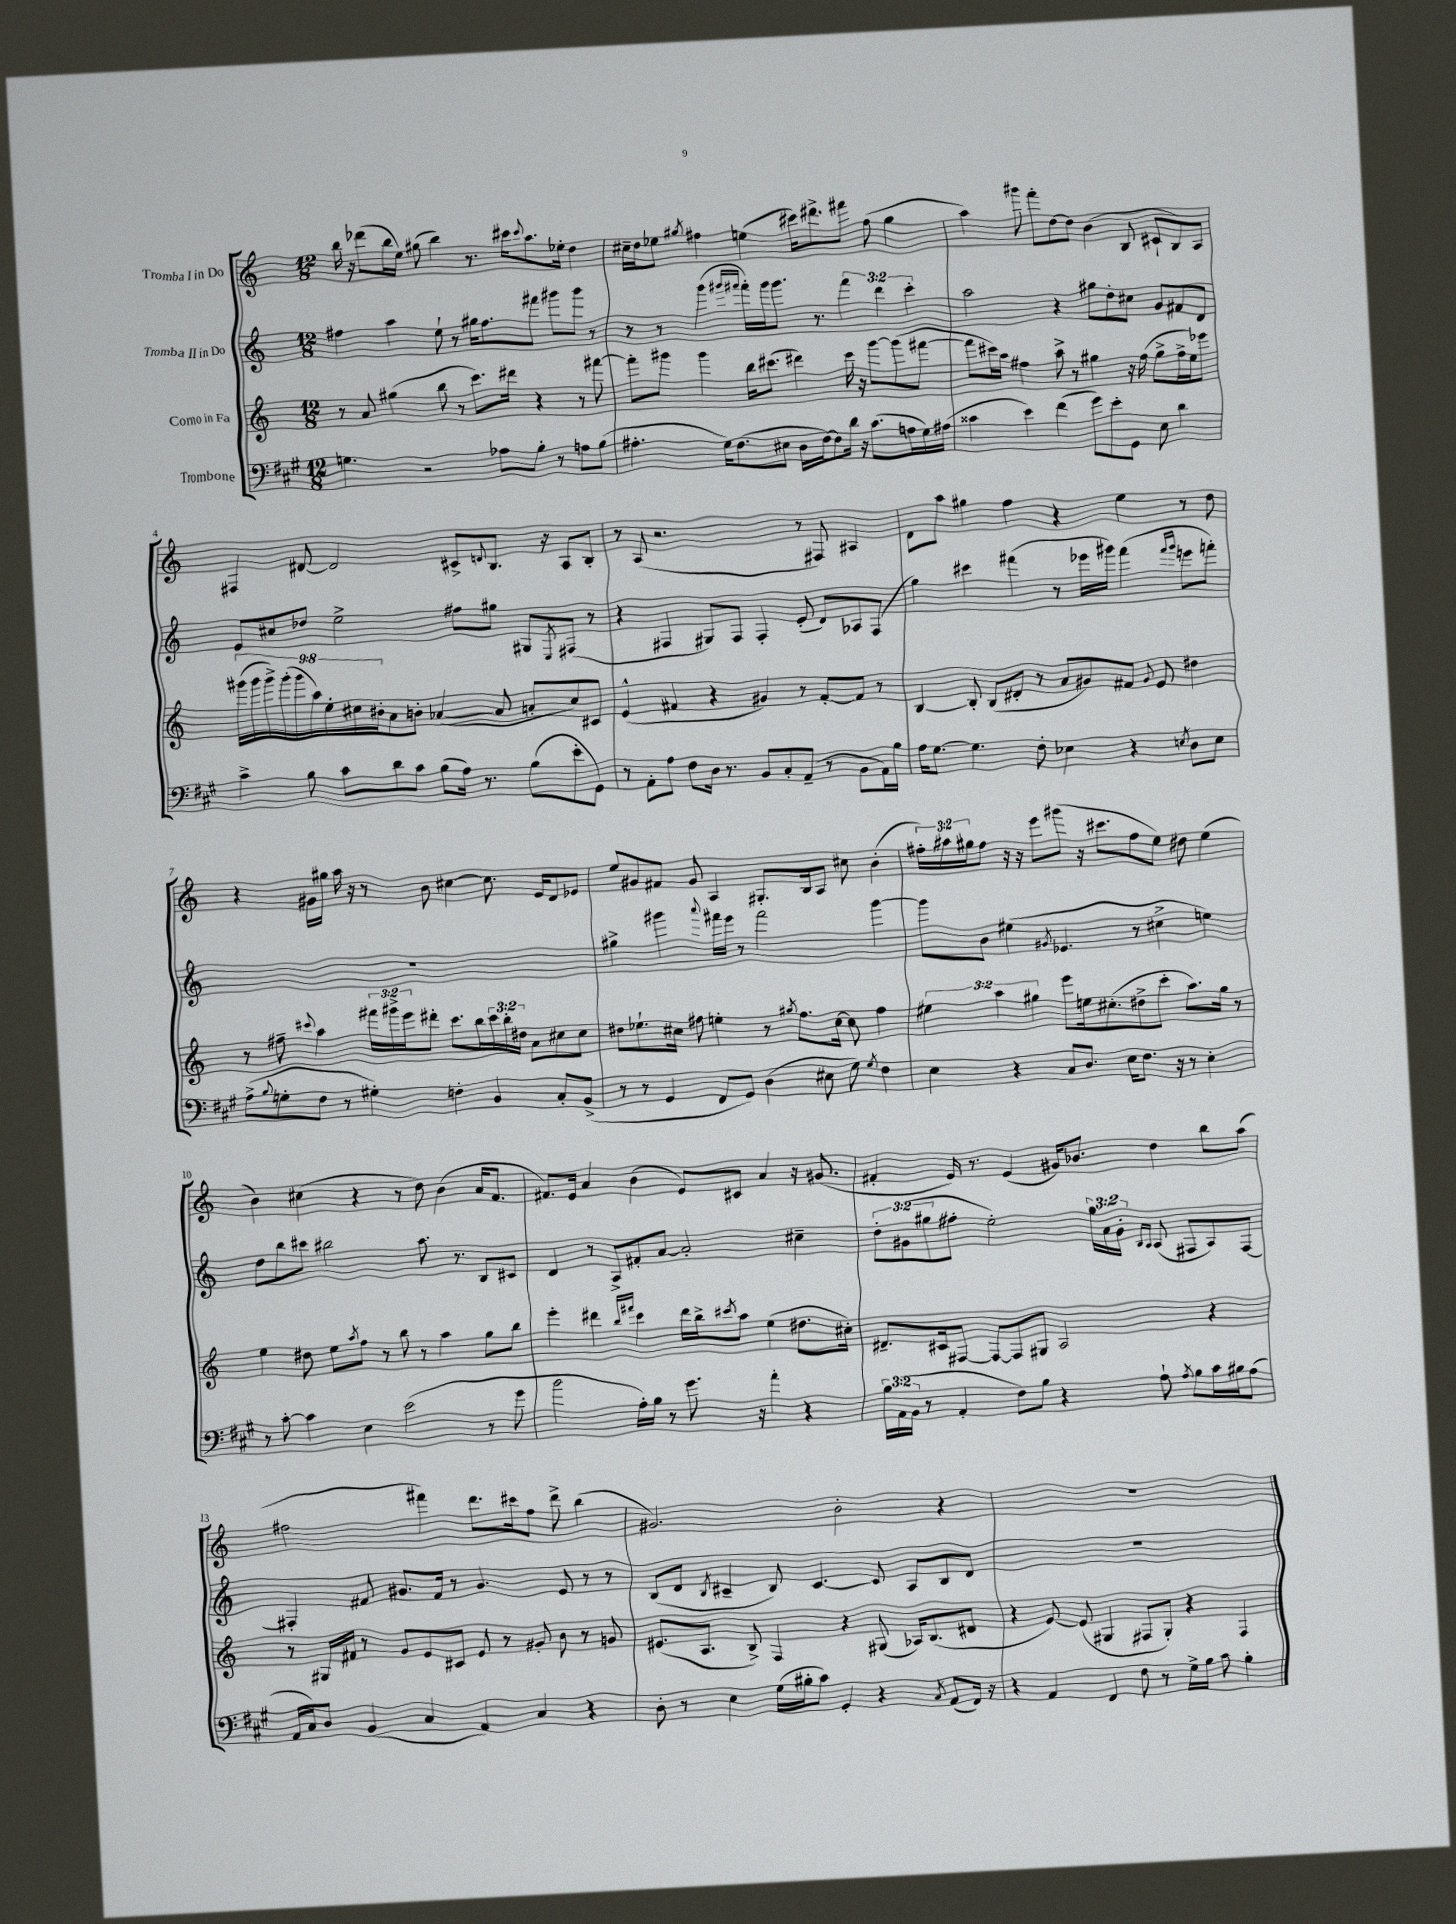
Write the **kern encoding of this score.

**kern	**kern	**kern	**kern
*part4	*part3	*part2	*part1
*staff4	*staff3	*staff2	*staff1
*I"Trombone	*I"Corno in Fa	*I"Tromba II in Do	*I"Tromba I in Do
*clefF4	*clefG2	*clefG2	*clefG2
*k[f#c#g#]	*k[]	*k[]	*k[]
*M12/8	*M12/8	*M12/8	*M12/8
=1	=1	=1	=1
4.Gn\	8r	4ff#X\	16bb\
.	.	.	16r
.	8a/	.	(8ddd-X\L
.	(4gg#X\	4aa\	16bb\L
.	.	.	16ee\JJ)
2r	.	.	(8gg#X\
.	8bb\	8ee`\	4bb\)
.	8r	8r	.
.	8.ccc\L)	16gg#X\KL	8.r
.	.	8.ff#\	.
8A-X\L	.	.	.
.	16ddd#X\Jk	.	16ccc#X\KL
.	.	.	8qqccc#/
8B'\J	4r	8fff#X\J	8.aa\
8r	.	8ggg#X\L	.
.	.	.	16ee-X'\Jk
8An\L	8r	8ggg#\J	4dd\
(8B\J	[8fff#X\	8r	.
=2	=2	=2	=2
4.A#X'\	8fff#'\L]	8r	16cc#X~\LL
.	.	.	16dd\J
.	8ggg#X\J	8r	8ee-X\J
.	.	.	8qgg#X/
.	4ggg#\	(4ggg\	4ff#X\
16G#\KL)	.	.	.
(8.F#\	.	.	.
.	.	16qqggg#X/LL	.
.	.	16qqfff#X/JJ	.
.	16bb\KL	16fff#'\LL)	(4een\
.	(8.ccc#X\J	16ggg#\J	.
8E#X\J	.	8.ggg#\J	.
16D\LL	4ddd#X\)	.	16ccc#X\KL)
[16F#\J)	.	8.r	8.ddd#X^\
8F#\]	.	.	.
16d\Jk	16ccc#\	6fff#\	8fff#X\J
16r	16r	.	.
(8.c#\L	[8ggg#\L	.	(8ff#\
.	.	6ddd\	.
.	(8ggg#\]	.	4gg#\
16An\L	.	.	.
.	.	6ccc'\	.
16G#\)	[8fff#X\J	.	.
(16A#X\JJ	.	.	.
=3	=3	=3	=3
4c##X\	8fff#\L]	2aa\	4aa\)
.	16ccc#X\L)	.	.
.	16aa\JJ	.	.
4e\)	4ff#X\	.	8ggg#X\
.	.	.	8fff'\L
(4f#\	8aa^\	4r	[8dd\
.	8r	.	8dd\J]
8g#\L)	4gg#X\	8gg#X\L	(4b\
8e'\	.	8dd'\	.
8GG#\J	16r	8cc#X\J	8B/
.	(16ff#\	.	.
8E\	8gg#^\L	8g/L	8c#X`/L
4d\	16ff#^\L	8f#X/	8B/)
.	16ee\J)	.	.
.	8eee-X\J	8d/J	8A/J
!!LO:LB:g=z
=4	=4	=4	=4
4c#^\	(18ggg#X\LL	8e/L	4F#X/
.	18ggg#\	.	.
.	18ggg#^\)	.	.
.	.	8cc#X/	.
.	(18ggg#'\	.	.
.	18ggg#\	.	.
8B\	.	8dd-X/J	[8d#X/
.	18aa\)	.	.
.	18ee'\	.	.
8c#\L	.	2ee^\	2d#/]
.	18cc#X\	.	.
.	18b#X'\J	.	.
8d\	8a\	.	.
8c#\J	8bn'\J	.	.
(8B\L	([4a-X/	.	.
16A\Jk)	.	8ff#X\L	8c#X^/L
8.r	.	.	.
.	.	.	8qqdn/
.	8a-/]	8gg#X\J	8.B/J
(8B\L	8an'/L	8G#X/L	.
.	.	.	16r
.	.	8qE/	.
8e'\	8cc#/)	(8F#X/J	8A/L
8GG#\J)	8c#X/J	8r	8B'/J
=5	=5	=5	=5
8r	(4e^^/	4r	8r
8AA'\L	.	.	(8A/
8A\J	4f#X/	4F#X/	2.r
8F#\L	.	.	.
16D\Jk	4r	8G#X/L)	.
8.r	.	.	.
.	.	8F#/J	.
8BB/L	4g#X/)	4F#'/	.
8C#'/	.	.	.
(8AA~/J	8r	(8e'/	8r
8r	[8f#'/L	8d/L)	8F#X/)
8BB\L	8f#/J]	8A-X/	4A#X/
16AA\L)	8r	(8F#/J	.
16B\JJ	.	.	.
=6	=6	=6	=6
16A\KL	[4B/	4gg\)	8d\L
[8.G#\J	.	.	.
.	.	.	8aa\J
4.G#\]	8B'/]	4ccc#X\	4gg#X\
.	(8B/L	.	.
.	8d#X'/J	(4fff#X\	4ff\
8F#'\	8r	.	.
4E-X\	8a/L	8r	4r
.	8g#X/)	16eee-X\LL	.
.	.	16ggg#X\JJ)	.
4r	8f#X/J	(4fff#\	4ee\
.	8qqg#/	.	.
.	8e/	.	.
.	.	16qqfff#/LL	.
8qEn/	.	16qqggg#/JJ	.
8D\L	4dd#X\	8eeen\L	8r
8E\J	.	8fffn'\J)	8dd\
!!LO:LB:g=z
=7	=7	=7	=7
(8A^\L	8r	1.r	4r
8qqB/	.	.	.
8Gn'\	8ff#X~\	.	.
.	8qqccc#X/	.	.
8F#\J	4aa\	.	16g#X\LL
.	.	.	16gg#X\JJ
8r	.	.	16aa\
.	.	.	16r
4G#X'\)	24fff#X\LL	.	8r
.	24ggg#X^\	.	.
.	24eee\J	.	.
.	8ddd#X'\J	.	8b\
4Fn'\	8.ccc#\L	.	[4cc#X\
.	16bb\L	.	.
4BB/	24ccc#\	.	8.cc#\]
.	24bb'\	.	.
.	24dd#X\JJ	.	.
.	8a\L	.	.
.	.	.	16e/KL
8C#'/L	8cc#X\	.	8d/
(8BB^/J	8cc#\J	.	8e-X/J
=8	=8	=8	=8
8r	8dd#X\L	4gg#X^\	8ee/L
8r	8.ee-X`\	.	8g#X/
4GG#/	.	4ggg#X\	8f#X/J
.	16cc#X\Jk	.	.
.	8ff#X\	.	8g#/
.	.	8qqaaa/	.
8FF#/L	4een'\	16fff#X\LL	4A/
.	.	16eee\JJ	.
8GG#/J)	.	8r	.
(4D\	8r	2fff#\	8.G#X'/L
.	8qgg#X/	.	.
.	8.ff#\L	.	.
.	.	.	16B/k
8E#X\	.	.	8A/J
.	[16cc#\Jk	.	.
8G#\)	8cc#\]	.	8cc#X\
8qG#/	.	.	.
4F#\	4ff#\	[4ggg#\	(4b'\
=9	=9	=9	=9
4E\	6ee#X\	8ggg#\L]	24ff#X'\LL)
.	.	.	24aa#X\
.	.	.	24gg#X\J
.	.	8b\J	8ff#\J
.	6aa\	.	.
4r	.	(4ee#X\	16r
.	.	.	16r
.	6gg#X\	.	.
.	.	.	8eee\L
.	.	8qg#X/	.
8C#/L	8eee\L	4.e-X/	(8ggg#X\J
8.D/J	16een\k	.	16r
.	(8.cc#X'\	.	8.ccc#X\L
16E\KL	.	.	.
8.F#\J	8dd#X^\	8r	8ff#\
.	8ccc'\J	4cc#X^\	8ee\J)
16r	.	.	.
8r	8.aa\L)	.	8dd#X\
4E'\	.	4een\)	(4ee\
.	16gg#\Jk	.	.
.	8r	.	.
!!LO:LB:g=z
=10	=10	=10	=10
8r	4ee\	8dd\L	4b\)
[8c#'\	.	8bb\	.
4c#\]	8dd#X\	8ccc#X\J	(4cc#X\
.	8ee\L	2bb#X\	.
.	8qaa/	.	.
4E\	8ff\J	.	4r
.	8r	.	.
(2e\	8bb\	.	8r
.	8r	8.aa\	8dd\)
.	4aa\	.	(4b\
.	.	8.r	.
8r	8gg\L	8B/L	16a/KL
.	.	.	8.f/J
8g#\	8bb\J	8c#X/J	.
=11	=11	=11	=11
2b\	4eee'\	4d/	8.f#X/L)
.	.	.	16e/Jk
.	4ddd#X\	8r	4a/
.	.	8A^/L	.
.	16qqbb/LL	.	.
.	16qqfff#X/JJ	.	.
16A'\LL)	4ccc\	8f#X'/	(4b\
16B\JJ	.	.	.
8r	.	[8a/J	.
8.g#\	16ddd#\LL	2a'/]	8e/L)
.	16bb^\J	.	.
.	8qccc#X/	.	.
.	8aa\J	.	8c#X/J
16r	.	.	.
4a'\	(4ee\	.	4a/
4r	8.dd#X\L	4cc#X~\	16r
.	.	.	(8.g#X/
.	16cc#X'\Jk)	.	.
=12	=12	=12	=12
24B\LL	8.d#X~/L	12dd'\L	4f#X'/
(24AA\	.	.	.
24BB\JJ	.	(12g#X\	.
8r	.	.	.
.	.	12gg#X\	.
.	16c#X/k	.	.
4AA'/	[8F#X/J	8ff#X'\J	16e/)
.	.	.	8.r
.	8F#/L_	2ee'\)	.
8F#\L)	8F#/]	.	(4e/
8B\J	8G#X/J	.	.
4r	2A/	.	16g#X/KL)
.	.	.	8.b-X/J
.	.	24gg#\LL	.
.	.	24a\	.
.	.	24g#'\JJ	.
.	.	16qqB/LL	.
.	.	16qqA/JJ	.
8A`\	.	(8A/	4dd\
8qA/	.	.	.
8B\L	.	8F#X/L	.
16c#\L	4r	8A/)	8bb\L
16B#X\J	.	.	.
(8A\J	.	[8F#/J	(8aa\J
!!LO:LB:g=z
=13	=13	=13	=13
16AA/LL	8r	4F#X'/]	2ff#X\
16C#/J)	.	.	.
8D/J	16G#X/LL	.	.
.	16f#X/JJ	.	.
(4BB/	8r	8f#X/	.
.	8g/L	8.g#X/L	.
4C#/	8e/	.	4fff#X\)
.	.	16f#/Jk	.
.	8c#X/J	8r	.
4AA/)	8e/	4.g#/	8.ddd\L
.	8r	.	.
.	.	.	16ccc#X\k
4C#/	8g#X'/	.	8ff#\J
.	8b\	8e/	8ddd^\
4r	8r	8r	(4bb\
.	8gn/	8r	.
=14	=14	=14	=14
8D'\	(8.e#X/L	(8B/L	2.g#X/)
8r	.	8d/J	.
.	8.A/J	.	.
.	.	8qB/	.
4E\	.	4c#X~/	.
.	8B^/)	.	.
(16G#\LL	4F/	8B/)	.
16B#X'\J	.	.	.
8c#\J)	.	[4.c#/	.
4GG#'/	4r	.	2b'\
4r	(8G#X/	8c#/]	.
.	16A-X/KL)	8A/L	.
.	(8.B/	.	.
8qC#/	.	.	.
(8AA/L	.	8B/	4r
16FF#/Jk)	8d#X/J	8d/J	.
16r	.	.	.
=15	=15	=15	=15
4r	4r	1.r	1.r
4AA/	[8e/)	.	.
.	(8e/]	.	.
4FF#/	4G#X/	.	.
8F#\	8F#X/L	.	.
8r	8G#'/J)	.	.
16G#^\LL	4r	.	.
16B\JJ	.	.	.
8c#\	.	.	.
4B'\	4F#/	.	.
==	==	==	==
*-	*-	*-	*-
